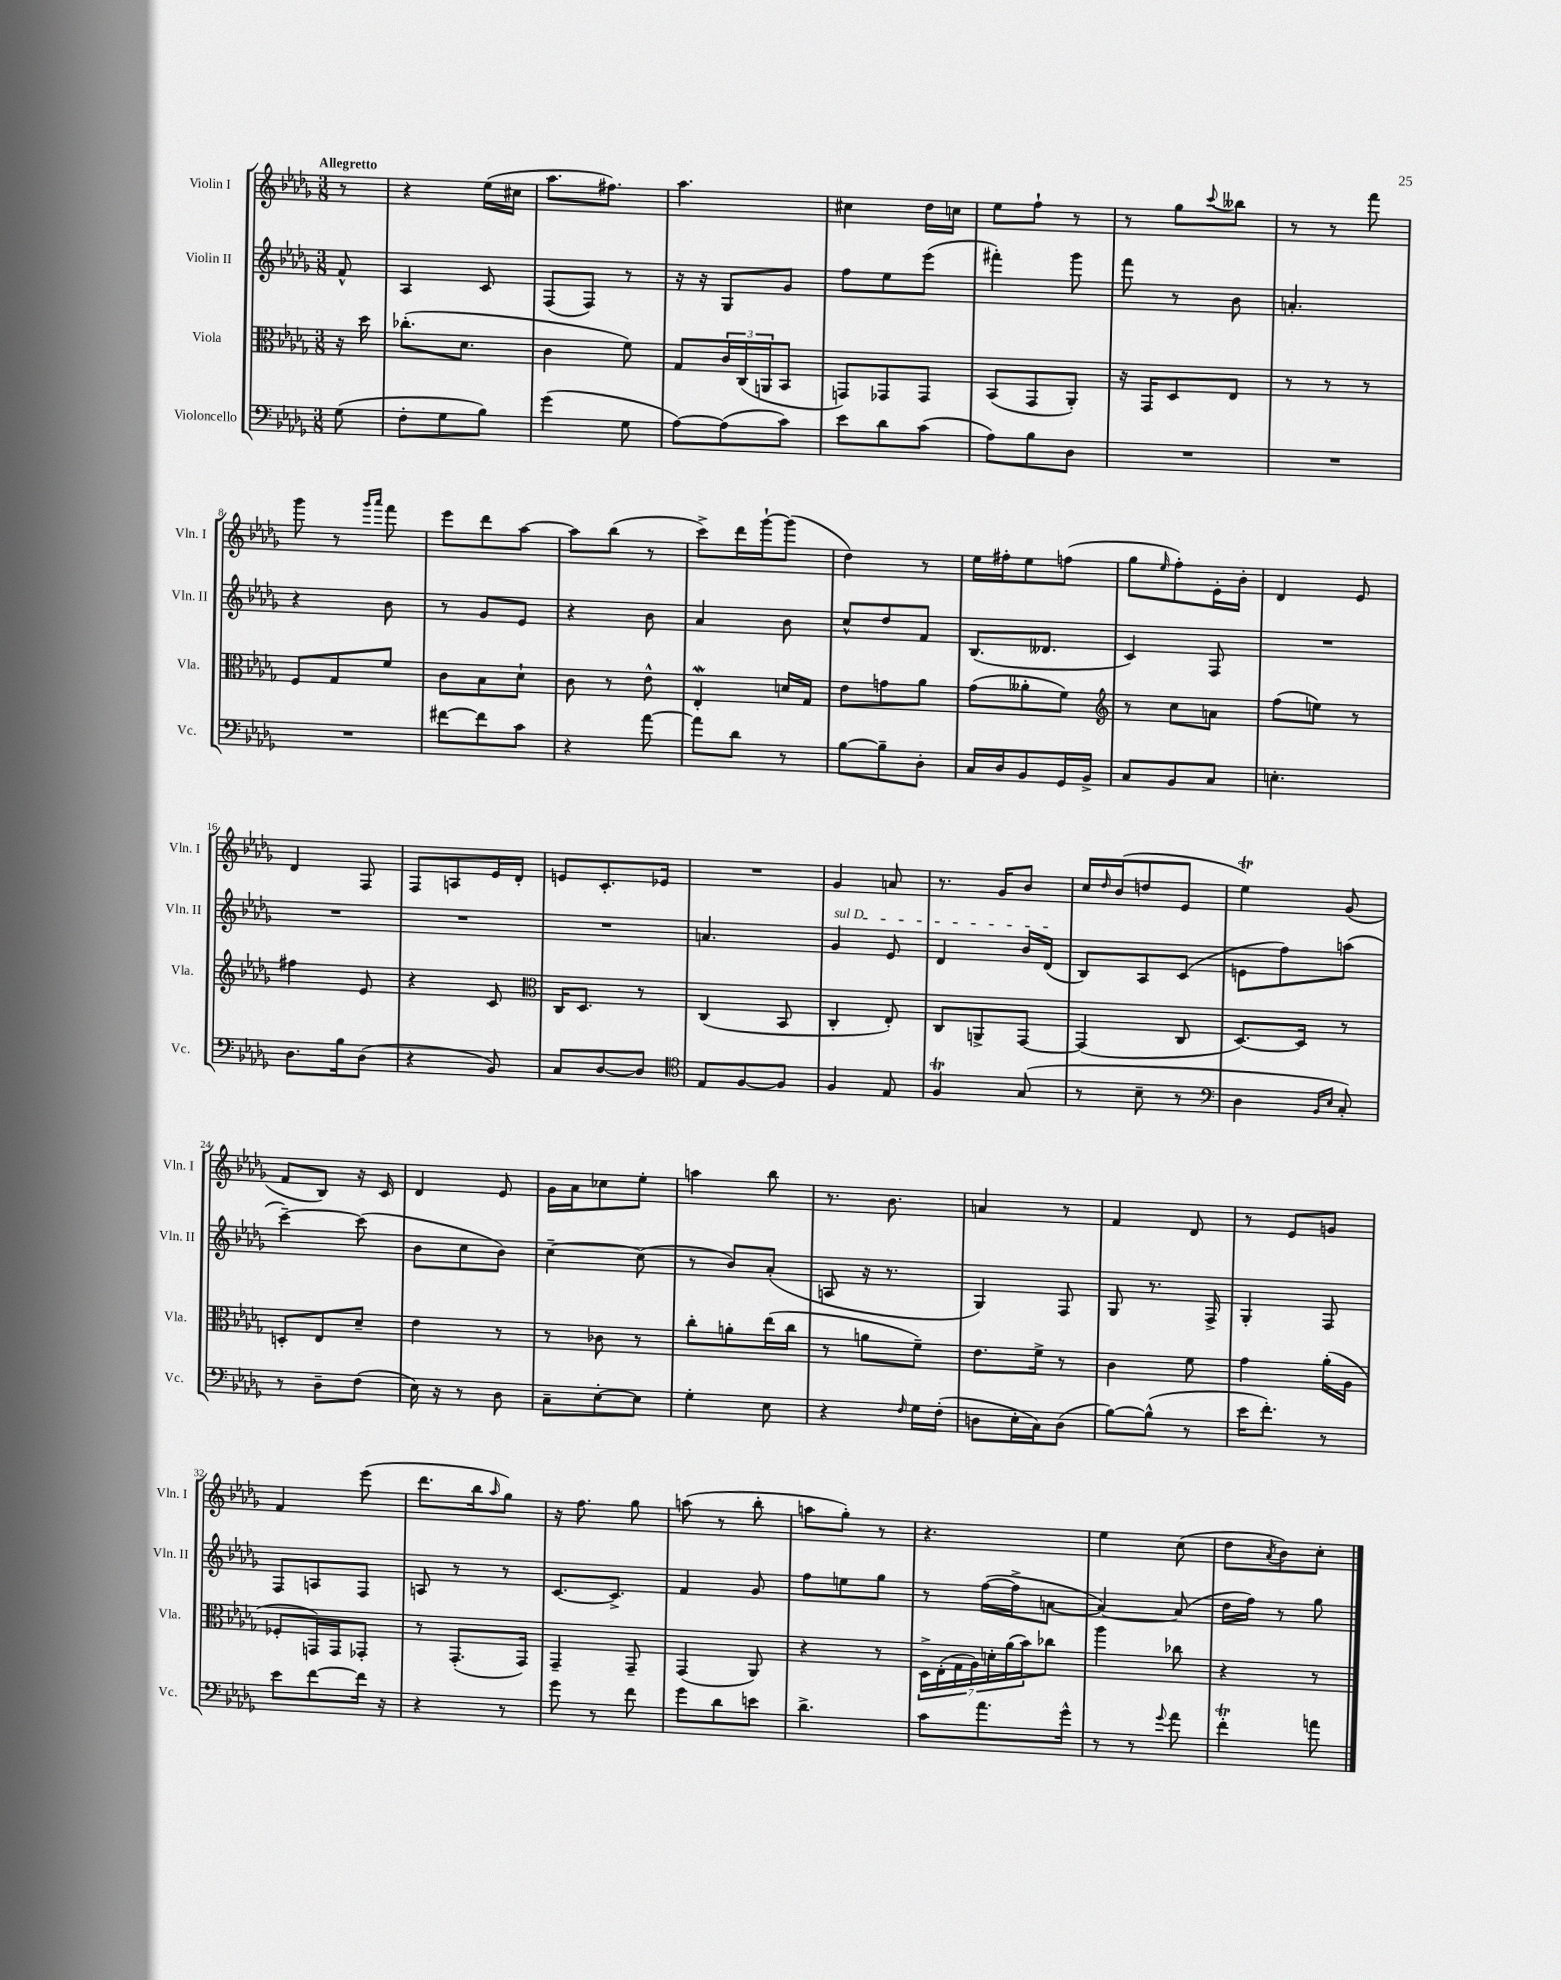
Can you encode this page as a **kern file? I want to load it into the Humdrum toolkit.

**kern	**kern	**kern	**kern
*part4	*part3	*part2	*part1
*staff4	*staff3	*staff2	*staff1
*I"Violoncello	*I"Viola	*I"Violin II	*I"Violin I
*I'Vc.	*I'Vla.	*I'Vln. II	*I'Vln. I
*clefF4	*clefC3	*clefG2	*clefG2
*k[b-e-a-d-g-]	*k[b-e-a-d-g-]	*k[b-e-a-d-g-]	*k[b-e-a-d-g-]
*M3/8	*M3/8	*M3/8	*M3/8
=	=	=	=
!	!	!	!LO:TX:a:B:t=Allegretto
(8G-\	16r	8f^^/	8r
.	16dd-\	.	.
=1	=1	=1	=1
8F'\L	(8.cc-X'\L	4A-/	4r
8G-\	.	.	.
.	8.d-\J	.	.
8B-\J)	.	8c/	(16ee-\LL
.	.	.	16cc#X\JJ
=2	=2	=2	=2
(4g-\	4c\	(8F/L	8.aa-\L
.	.	8F/J)	.
.	.	.	8.ff#X\J)
8G-\	8f\)	8r	.
=3	=3	=3	=3
[8A-\L)	8G-/L	16r	4.aa-\
.	.	16r	.
(8A-\]	24c/L	8G-/L	.
.	(24C/	.	.
.	24AAn/J	.	.
8c\J)	8BB-/J	8g-/J	.
=4	=4	=4	=4
8e-\L	8GGn/L)	8ff\L	4cc#X\
8d-\	8GG-X/	8ee-\	.
(8c\J	8GG-/J	(8eee-\J	16dd-\LL
.	.	.	16ccn\JJ
=5	=5	=5	=5
8A-\L)	(8BB-/L	4fff#X'\)	8ee-\L
8B-\	8GG-/	.	8ff`\J
8D-\J	8AA-'/J)	8ggg-\	8r
=6	=6	=6	=6
4.r	16r	8fff\	8r
.	16GG-/KL	.	.
.	8D-/	8r	8gg-\L
.	.	.	8qqccc/
.	8E-/J	8b-\	8bb--X\J
=7	=7	=7	=7
4.r	8r	4.an'/	8r
.	8r	.	8r
.	8r	.	8fff\
!!LO:LB:g=z
=8	=8	=8	=8
4.r	8F/L	4r	8ggg-\
.	8G-/	.	8r
.	.	.	16qqggg-/LL
.	.	.	16qqaaa-/JJ
.	8f/J	8b-\	8fff\
=9	=9	=9	=9
[8f#X\L	8c\L	8r	8eee-\L
8f#\]	8B-\	8g-/L	8ddd-\
8c\J	8d-`\J	8e-/J	[8aa-\J
=10	=10	=10	=10
4r	8c\	4r	8aa-\L]
.	8r	.	(8bb-\J
[8a-\	8e-^^\	8b-\	8r
=11	=11	=11	=11
8a-\L]	4E-W'/	4a-/	8ccc^\L)
8d-\J	.	.	16ddd-\L
.	.	.	[16ggg-`\J
8r	16dn/LL	8b-\	(8ggg-\J]
.	16G-/JJ	.	.
=12	=12	=12	=12
[8B-\L	8e-\L	8cc^^/L	4dd-\)
8B-~\]	8gn\	8dd-/	.
8D-'\J	8a-\J	8f/J	8r
=13	=13	=13	=13
16C/LL	(8g-\L	(8.B-/L	16ee-\LL
16D-/J	.	.	16ff#X'\J
8BB-/	8a--X'\	.	8ee-\
.	.	8.d--X/J	.
16GG-/L	8f\J)	.	(8ffn\J
16BB-^/JJ	.	.	.
=14	=14	=14	=14
*	*clefG2	*	*
8C/L	8r	4c/)	8gg-\L
.	.	.	16qqee-/
8BB-/	8cc\L	.	8ff'\)
8C/J	8an\J	8F/	16e-'\L
.	.	.	16b-'\JJ
=15	=15	=15	=15
4.En'\	(8ff\L	4.r	4d-/
.	8een\J)	.	.
.	8r	.	8e-/
!!LO:LB:g=z
=16	=16	=16	=16
8.D-\L	4ff#X\	4.r	4d-/
16B-\k	.	.	.
(8D-\J	8e-/	.	8F/
=17	=17	=17	=17
4r	4r	4.r	8F/L
.	.	.	8An/
8BB-/)	8c/	.	16e-/L
.	.	.	16d-'/JJ
=18	=18	=18	=18
*	*clefC3	*	*
8C/L	16C/KL	4.r	8en/L
.	8.D-/J	.	.
[8D-/	.	.	8.c'/
8D-/J]	8r	.	.
.	.	.	16e-X/Jk
=19	=19	=19	=19
*clefC4	*	*	*
8E-/L	(4C/	4.an/	4.r
[8F/	.	.	.
8F/J]	8BB-/	.	.
=20	=20	=20	=20
!	!	!LO:TX:a:i:t=sul D	!
4F/	4C'/	4g-/	4g-/
8E-/	8E-'/)	8e-/	8an/
=21	=21	=21	=21
4Ft/	8C/L	4d-/	8.r
.	8AAn^/	.	.
.	.	.	16g-/KL
(8G-/	[8GG-/J	16b-/LL	8b-/J
.	.	(16d-/JJ	.
=22	=22	=22	=22
8r	(4GG-/]	8B-/L)	16cc/LL
.	.	.	16qqdd-/
.	.	.	(16b-/J
8B-~\	.	8A-/	8ddn/
8r	8C/	(8c/J	8e-/J
=23	=23	=23	=23
*clefF4	*	*	*
4D-\	[8.D-/L)	8en\L	4ee-T\)
.	.	8ff\)	.
.	16D-/Jk]	.	.
16qqBB-/LL	.	.	.
16qqE-/JJ	.	.	.
8C'/)	8r	(8aan\J	(8g-/
!!LO:LB:g=z
=24	=24	=24	=24
8r	8Dn'/L	[4ccc~\)	8f/L
8D-~\L	8E-/	.	8B-/J)
(8F\J	8d-~/J	(8ccc\]	16r
.	.	.	16c/
=25	=25	=25	=25
16E-\)	4e-\	8b-\L	4d-/
16r	.	.	.
8r	.	8cc\	.
8D-\	8r	8b-\J)	8e-/
=26	=26	=26	=26
8C~\L	8r	[4cc~\	16g-\LL
.	.	.	16a-\J
[8E-'\	8c-X\	.	8cc-X\
8E-\J]	8r	(8cc\]	8ee-'\J
=27	=27	=27	=27
4G-'\	8cc'\L	8r	4aan\
.	8an'\	8b-/L)	.
8E-\	(16ee-\L	(8a-'/J	8bb-\
.	16cc\JJ	.	.
=28	=28	=28	=28
4r	8r	8An/	8.r
.	8an\L	16r	.
.	.	8.r	8.b-\
16qqF/	.	.	.
16G-\LL	8f~\J)	.	.
(16F'\JJ	.	.	.
=29	=29	=29	=29
8Dn\L	8.e-\L	4G-/)	4an/
16E-'\L	.	.	.
16C\J)	16f^\Jk	.	.
(8D\J	8r	8F/	8r
=30	=30	=30	=30
[8B-\L)	4c\	8G-/	4f/
(8B-^^\J]	.	8.r	.
8r	8f\	.	8d-/
.	.	16F^/	.
=31	=31	=31	=31
16e-\KL	4g-\	4G-'/	8r
8.f'\J)	.	.	.
.	.	.	8e-/L
8r	(16a-'\LL	8F/	8gn/J
.	16A-\JJ	.	.
!!LO:LB:g=z
=32	=32	=32	=32
8e-\L	8F-X'/L	8F/L	4f/
[8f\	16GGn/L)	8An/	.
.	16GG/J	.	.
16f\Jk]	8GG-X'/J	8F/J	(8eee-\
16r	.	.	.
=33	=33	=33	=33
4r	8r	8An/	8.ddd-\L
.	(8.GG-'/L	8r	.
.	.	.	16bb-\k
.	.	.	16qqaa-/
8r	.	8r	8gg-\J)
.	16GG-/Jk)	.	.
=34	=34	=34	=34
8g-\	4GG-~/	[8.c/L	16r
.	.	.	8.ff\
8r	.	.	.
.	.	8.c^/J]	.
8f\	8GG-~/	.	8gg-\
=35	=35	=35	=35
8g-\L	(4GG-/	4f/	(8aan\
8d-\	.	.	8r
8en\J	8AA-/)	8g-/	8bb-'\
=36	=36	=36	=36
4.d-^\	4r	8ff\L	8aan\L
.	.	8een\	8gg-'\J)
.	8r	8gg-\J	8r
=37	=37	=37	=37
8c\L	28D-^\LL	8r	4.r
.	(28E-'\	.	.
.	28G-\	.	.
.	28A-\)	.	.
8.a-\	.	([16ff\LL	.
.	28dn'\	.	.
.	(28a-\	.	.
.	.	16ff^\J]	.
.	28b-\J)	.	.
.	8cc-X\J	[8an\J	.
16g-^^\Jk	.	.	.
=38	=38	=38	=38
8r	4aa-\	4a/_)	4ee-\
8r	.	.	.
8qqg-/	.	.	.
8a-\	8cc-X\	(8a/]	(8cc\
=39	=39	=39	=39
4ft'\	4r	16dd-\LL	8dd-\L
.	.	16ff\JJ)	.
.	.	.	8qa-/
.	.	8r	8b-\)
8an\	8r	8gg-\	8cc'\J
==	==	==	==
*-	*-	*-	*-
